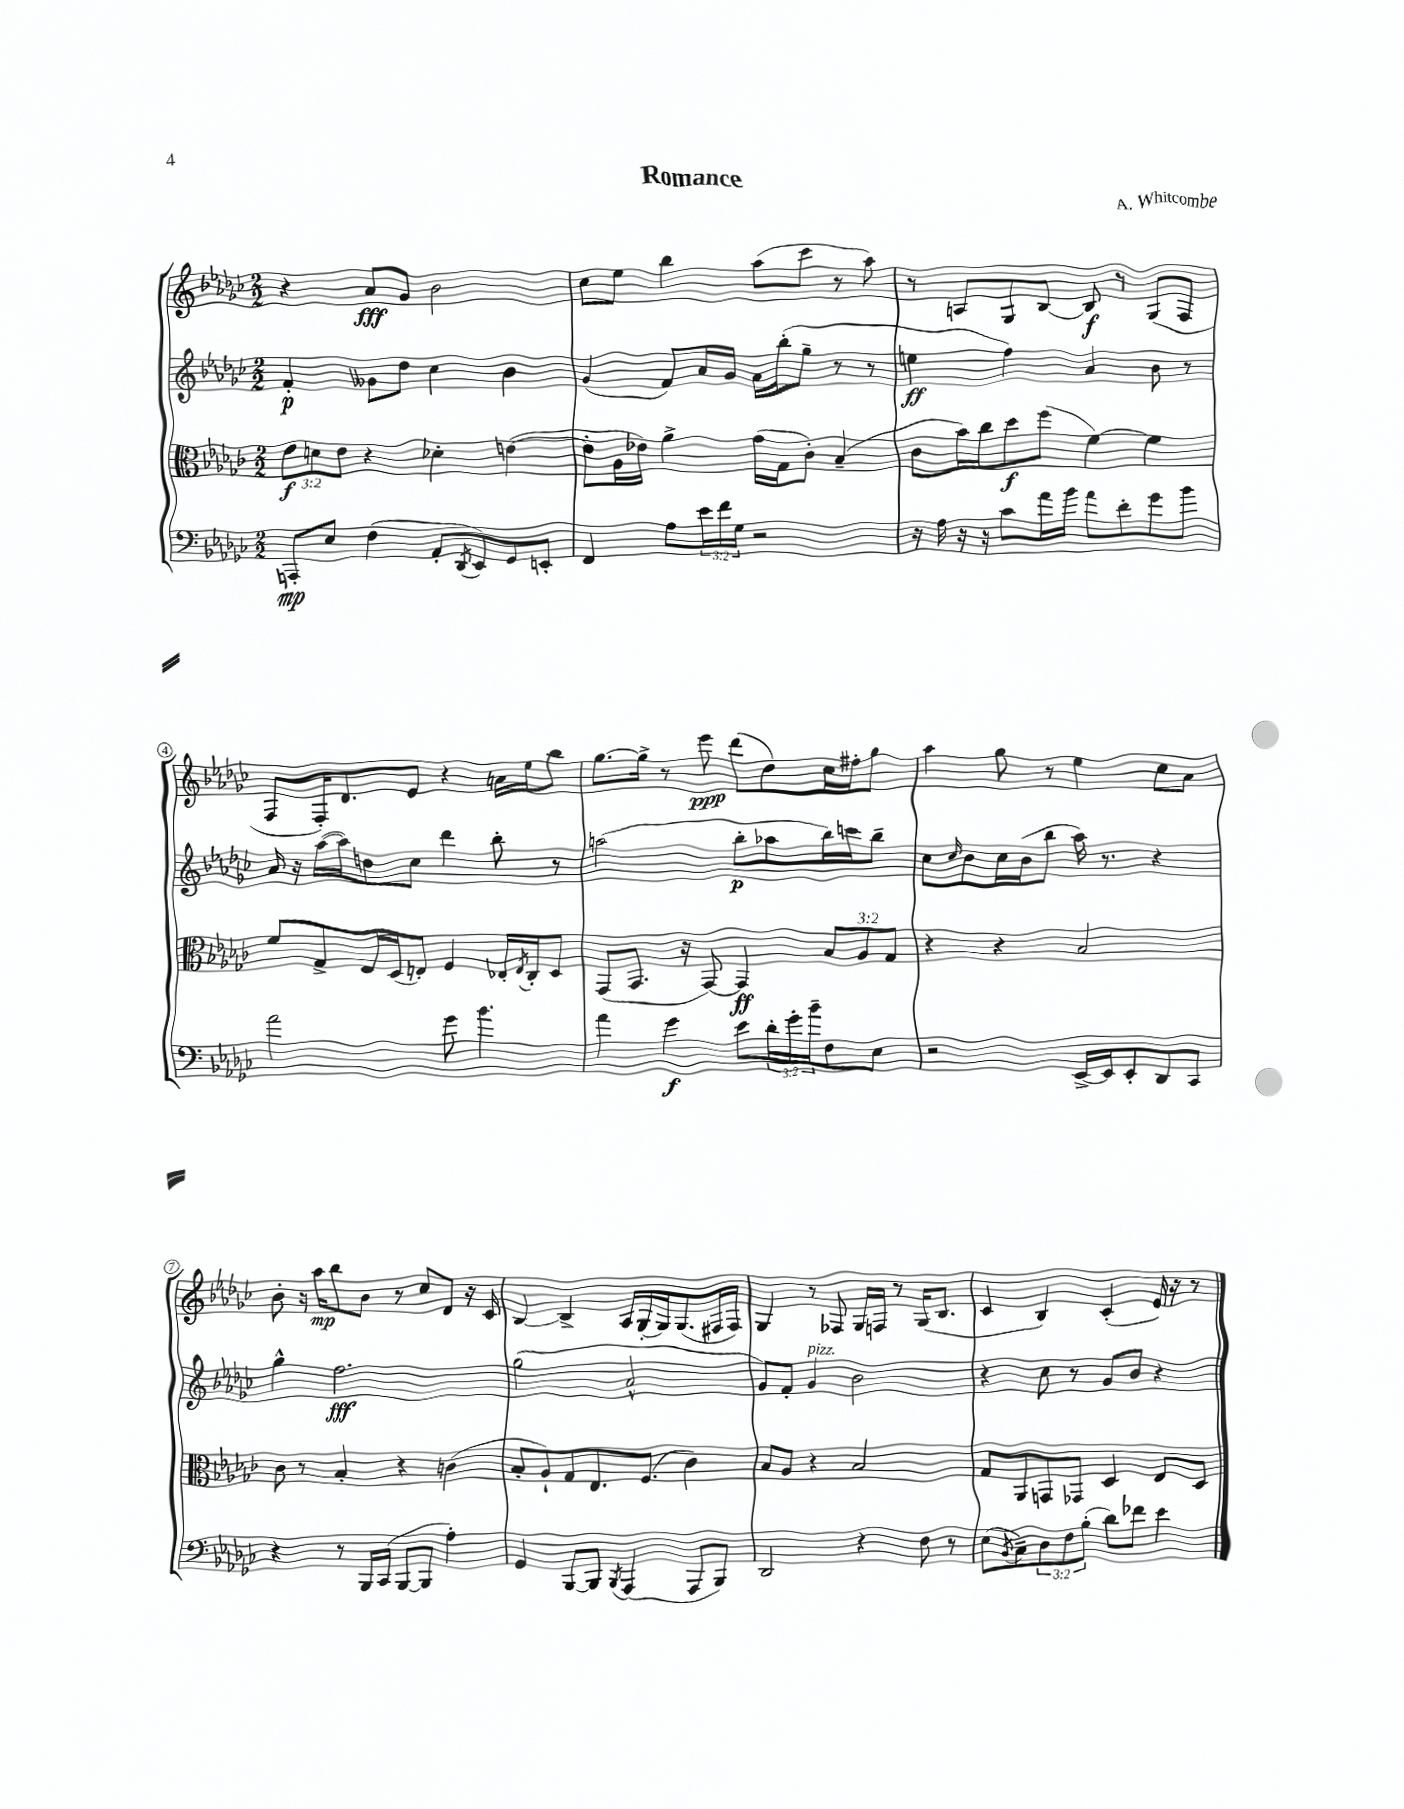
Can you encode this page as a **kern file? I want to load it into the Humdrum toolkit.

**kern	**kern	**kern	**kern
*staff4	*staff3	*staff2	*staff1
*clefF4	*clefC3	*clefG2	*clefG2
*k[b-e-a-d-g-c-]	*k[b-e-a-d-g-c-]	*k[b-e-a-d-g-c-]	*k[b-e-a-d-g-c-]
*M2/2	*M2/2	*M2/2	*M2/2
8AAA'	12e-	4f'	4r
.	12d	.	.
8E-	.	.	.
.	12e-	.	.
(4F	4r	8g--	8a-
.	.	8dd-	8g-
8AA-'	4d-'	4cc-	2b-
8qDD-	.	.	.
8EE-)	.	.	.
8GG-	([4e	4b-	.
8EE'	.	.	.
=	=	=	=
4FF	8e']	(4g-	8cc-
.	16A-	.	8ee-
.	16e-)	.	.
8A-	4a-^	8f)	4bb-
24e-	.	16a-	.
24f	.	.	.
.	.	16g-	.
24G-	.	.	.
2r	(16g-	16a-	(8aa-
.	16G-	(16bb-'	.
.	8c-')	8gg-~	8ccc-
.	(4B-~	8r	8r
.	.	8r	8aa-)
=	=	=	=
16r	8c-	4ee	8r
16A-	.	.	.
16r	16b-)	.	8A
16r	16cc-	.	.
8c-	8dd-	4ff)	8G-
16a-	(8ff	.	[8B-
16b-	.	.	.
8a-	[4f)	4a-	8B-]
8f'	.	.	8r
8g-	4f]	8b-	(8G-
8b-	.	8r	8F
=	=	=	=
2a-	8f	16a-	8F
.	.	16r	.
.	8G-^	([16aa-	16F')
.	.	16aa-])	8.d-
.	16E-	8dd	.
.	(16D-	.	.
.	8E')	8cc-	8e-
8g-	4F	4ddd-	4r
4.b-	.	.	.
.	16E-'	8bb-'	16a
.	8qE-	.	.
.	16C-'	.	16ee-
.	8D-	8r	8bb-
=	=	=	=
4a-	(8GG-	(2aa	[8.gg-
.	8.GG-	.	.
.	.	.	16gg-^]
4g-	.	.	8r
.	16r	.	.
.	[8GG-)	.	8eee-
8e-	4GG-]	8bb-'	(8ddd-
24d-'	.	8aa-	8dd-)
24g-'	.	.	.
24b-~	.	.	.
8F	12B-	16bb-)	16cc-
.	.	16ccc	16ff#'
.	12A-	.	.
8E-	.	8bb-~	8gg-
.	12G-	.	.
=	=	=	=
2r	4r	8cc-	4aa-
.	.	16qqcc-	.
.	.	8b-	.
.	4r	16cc-	8gg-
.	.	(16b-	.
.	.	8bb-	8r
[16EE-^	2B-	16aa-)	4ee-
16EE-]	.	8.r	.
8EE-'	.	.	.
8DD-	.	4r	8cc-
8CC-	.	.	8a-
=	=	=	=
4r	8c-	4gg-^^	8b-'
.	8r	.	16r
.	.	.	16aa-
8r	4B-'	2.ff	8bb-
16BBB-	.	.	8b-
(16CC-	.	.	.
[8BBB-	4r	.	8r
8BBB-]	.	.	8cc-
4A-')	(4c	.	8d-
.	.	.	16r
.	.	.	16c-
=	=	=	=
4GG-	8B-'	(2gg-	[4B-
.	8A-`)	.	.
[8BBB-	8G-	.	4B-^]
8BBB-]	8.E-	.	.
8qBBB-	.	.	.
(4AAA-	.	2a-^^	16A-
.	(8.F	.	[16G-'
.	.	.	16G-]
.	.	.	(8.G-
8AAA-	4c-)	.	.
8BBB-)	.	.	16F#
.	.	.	16F#)
=	=	=	=
2DD-	8B-	8g-)	4G-
.	8A-	8f'	.
.	4r	4g-	8r
.	.	.	8F-
4r	2B-	2b-	16G-
.	.	.	16F
.	.	.	8r
8F	.	.	(16G-
.	.	.	8.B-
8r	.	.	.
=	=	=	=
(8E-	8G-	4r	4c-
8qBB-	.	.	.
8C-~)	8AA-	.	.
12D-	8GG	8cc-	4B-)
12F	.	.	.
.	8GG-	8r	.
(12B-'	.	.	.
8d-)	4D-	8g-	(4c-'
8f-	.	8b-	.
4e-	8E-	4r	16e-)
.	.	.	16r
.	8D-	.	8r
==	==	==	==
*-	*-	*-	*-
